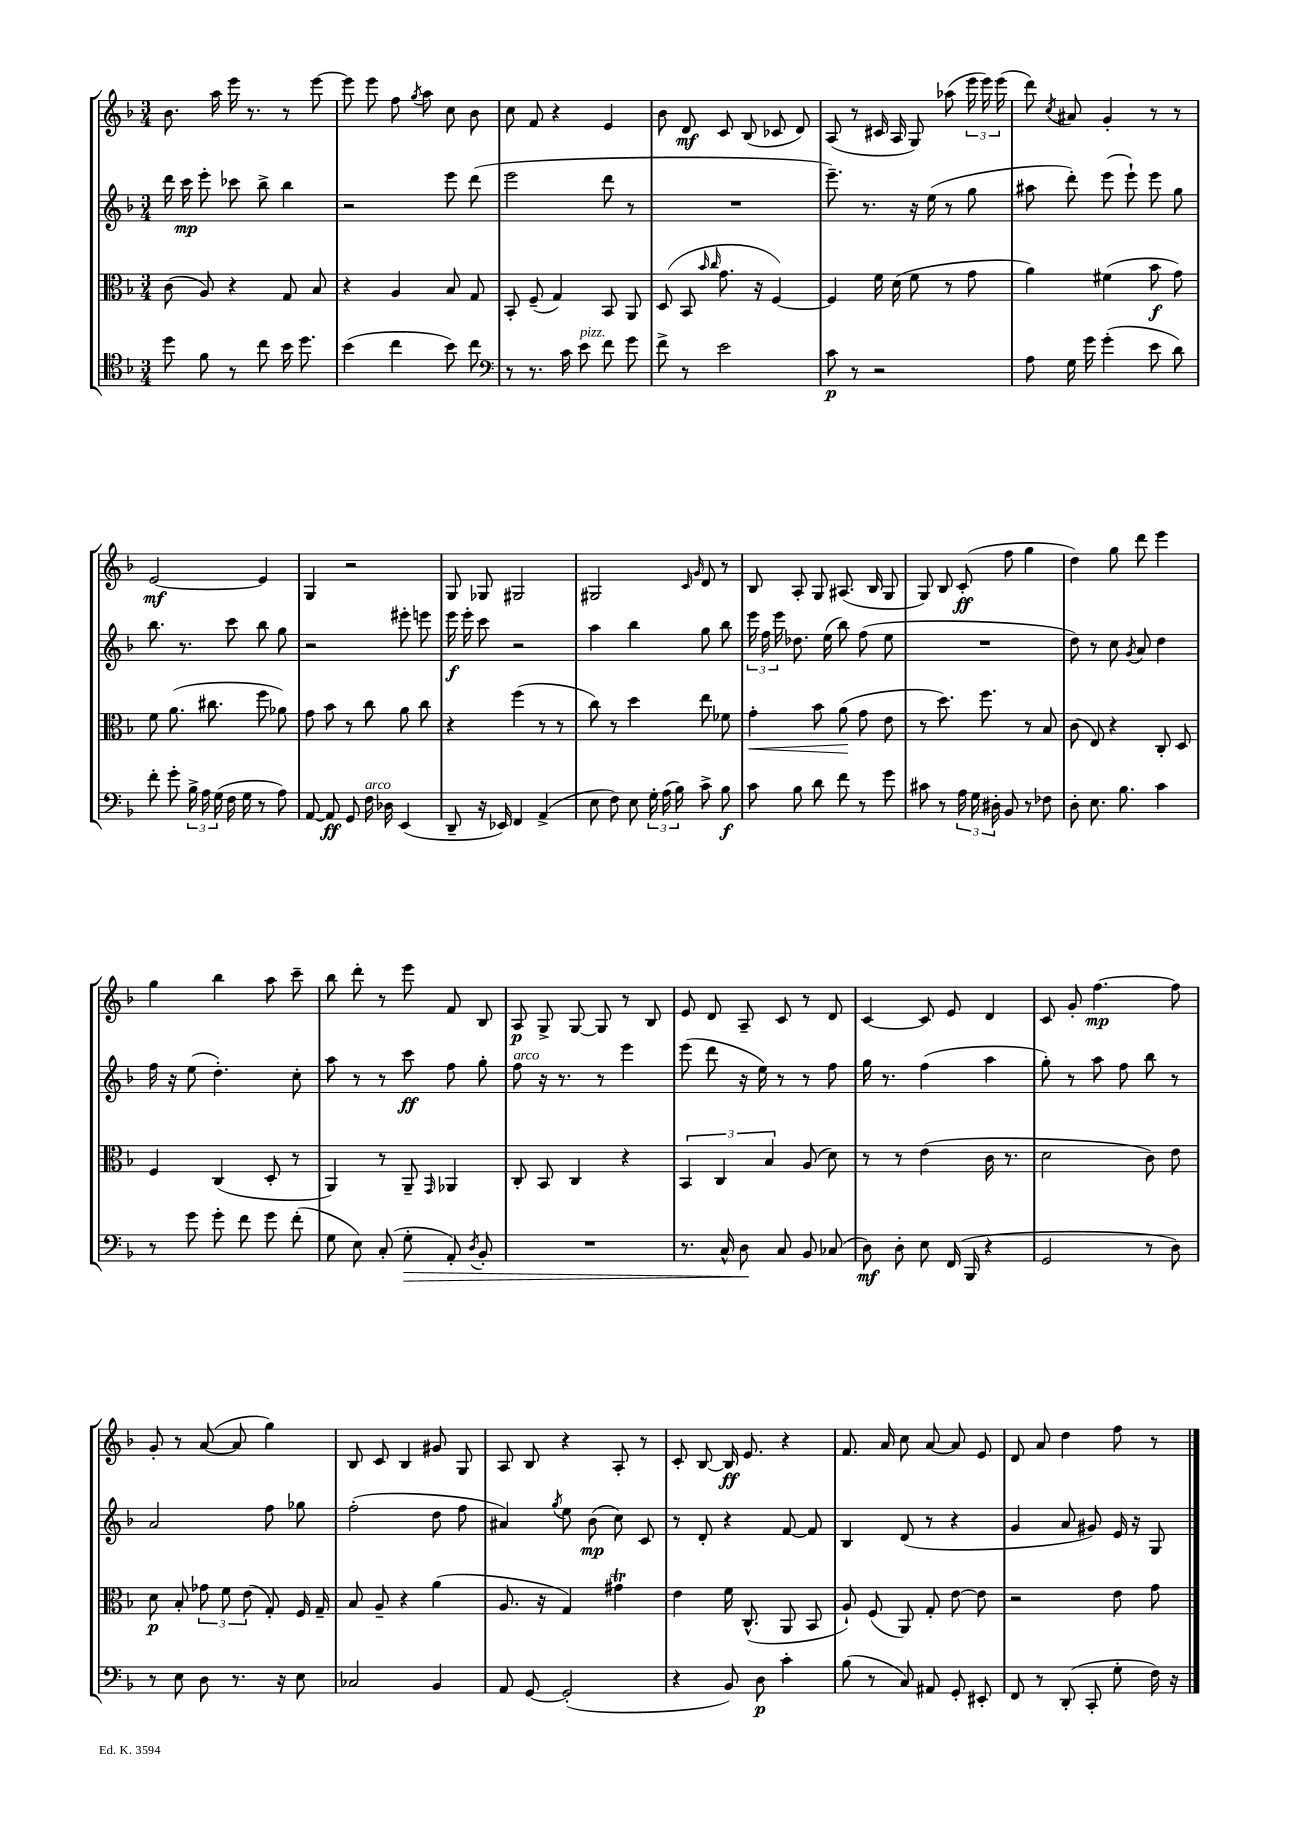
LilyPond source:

<<
\new StaffGroup <<
\new Staff = "s0" {
    \clef treble \key f \major \numericTimeSignature \time 3/4
    \autoBeamOff bes'8. a''16 e'''16 r8. r8 e'''8~ |
    e'''8 e'''8 f''8 \acciaccatura { g''8 } a''8 c''8 bes'8 |
    c''8 f'8 r4 e'4 |
    bes'8 d'8\mf c'8 bes8( ces'8 d'8) |
    a8( r8 cis'16 a16 g8) aes''8( \tuplet 3/2 { e'''16 e'''16) e'''16( } |
    d'''8) \acciaccatura { c''8 } ais'8 g'4-. r8 r8 |
    e'2~\mf e'4 |
    g4 r2 |
    g8 ges8 gis2 |
    gis2 \grace { c'16 g'16 } d'8 r8 |
    bes8 a8-. g8 ais8.( bes16 g8 |
    g8) bes8 c'8-.\ff( f''8 g''4 |
    d''4) g''8 d'''8 e'''4 |
    g''4 bes''4 a''8 c'''8-- |
    bes''8 d'''8-. r8 e'''8 f'8 bes8 |
    a8\p g8-> g8~ g8 r8 bes8 |
    e'8 d'8 a8-- c'8 r8 d'8 |
    c'4~ c'8 e'8 d'4 |
    c'8 g'8-. f''4.~\mp f''8 |
    g'8-. r8 a'8~( a'8 g''4) |
    bes8 c'8 bes4 gis'8 g8 |
    a8 bes8 r4 a8-. r8 |
    c'8-. bes8~ bes16\ff e'8. r4 |
    f'8. a'16 c''8 a'8~ a'8 e'8 |
    d'8 a'8 d''4 f''8 r8 \bar "|." |
}
\new Staff = "s1" {
    \clef treble \key f \major \numericTimeSignature \time 3/4
    \autoBeamOff d'''16 c'''16\mp e'''8-. ces'''8 bes''8-> bes''4 |
    r2 e'''8 d'''8( |
    e'''2 d'''8 r8 |
    R2. |
    e'''8.--) r8. r16 e''16( r8 g''8 |
    ais''8 d'''8-.) e'''8( e'''8-!) e'''8 g''8 |
    bes''8. r8. c'''8 bes''8 g''8 |
    r2 eis'''8-. e'''8 |
    e'''16\f e'''16-. c'''8 r2 |
    a''4 bes''4 g''8 bes''8 |
    \tuplet 3/2 { e'''16 f''16 e'''16 } des''8. e''16( bes''8) f''8( e''8 |
    R2. |
    d''8) r8 c''8 \acciaccatura { g'8 } a'8 d''4 |
    f''16 r16 e''8( d''4.-.) c''8-. |
    a''8 r8 r8 c'''8\ff f''8 g''8-. |
    f''8^\markup { \italic "arco" } r16 r8. r8 e'''4 |
    e'''8( d'''8 r16 e''16) r8 r8 f''8 |
    g''16 r8. f''4( a''4 |
    g''8-.) r8 a''8 f''8 bes''8 r8 |
    a'2 f''8 ges''8 |
    f''2-.( d''8 f''8 |
    ais'4) \acciaccatura { g''8 } e''8 bes'8\mp( c''8) c'8 |
    r8 d'8-. r4 f'8~ f'8 |
    bes4 d'8( r8 r4 |
    g'4 a'8 gis'8) e'16 r16 g8 \bar "|." |
}
\new Staff = "s2" {
    \clef alto \key f \major \numericTimeSignature \time 3/4
    \autoBeamOff c'8( a8) r4 g8 bes8 |
    r4 a4 bes8 g8 |
    bes,8-. f8--( g4) bes,8 a,8 |
    d8( bes,8 \grace { bes'16 c''16 } g'8. r16 f4~) |
    f4 f'16 d'16( f'8 r8 g'8 |
    a'4) fis'4( bes'8\f g'8) |
    f'8 a'8.( cis''8. f''8 aes'8) |
    g'8 bes'8 r8 c''8 a'8 c''8 |
    r4 f''4( r8 r8 |
    c''8) r8 d''4 e''8 fes'8 |
    g'4-.\< bes'8 a'8\!( g'8 e'8 |
    r8 d''8.) f''8. r8 bes8 |
    c'8( e8) r4 c8-. d8 |
    f4 c4( d8-. r8 |
    a,4) r8 a,8-- \grace { g,16 } aes,4 |
    c8-. bes,8 c4 r4 |
    \tuplet 3/2 { bes,4 c4 bes4 } a8( d'8) |
    r8 r8 e'4( c'16 r8. |
    d'2 c'8) e'8 |
    d'8\p bes8-. \tuplet 3/2 { ges'8 f'8 e'8( } g8-.) f16 g16-- |
    bes8 a8-- r4 a'4( |
    a8. r16 g4) gis'4\trill |
    e'4 f'16 c8.-^( a,8 bes,8 |
    a8-!) f8( a,8) g8-. e'8~ e'8 |
    r2 e'8 g'8 \bar "|." |
}
\new Staff = "s3" {
    \clef tenor \key f \major \numericTimeSignature \time 3/4
    \autoBeamOff d''8 f'8 r8 c''8 bes'16 d''8. |
    bes'4( c''4 bes'8) c''8 |
    \clef bass r8 r8. c'16 e'8^\markup { \italic "pizz." } f'8 g'8 |
    f'8-> r8 e'2 |
    c'8\p r8 r2 |
    a8 g16 g'16 g'4-.( e'8 d'8) |
    f'8-. g'8-. \tuplet 3/2 { bes16-> a16 g16( } f16 g16 r8 a8) |
    a,8~ a,8\ff g,8 f16^\markup { \italic "arco" } des16 e,4( |
    d,8-- r16 ees,16) f,4 a,4->( |
    e8 f8) e8 \tuplet 3/2 { g16-. a16( bes16) } c'8-> bes8\f |
    c'8 bes8 d'8 f'8 r8 g'8 |
    cis'8 r8 \tuplet 3/2 { a16 g16 dis16-. } bes,8 r8 fes8 |
    d8-. e8. bes8. c'4 |
    r8 g'8 g'8-. f'8 g'8 f'8-.( |
    g8 e8) c8-.( g8-.\> a,8-.) \acciaccatura { d8 } bes,8-. |
    R2. |
    r8. c16-^ d8\! c8 bes,8 ces8( |
    d8\mf) d8-. e8 f,16( bes,,16 r4 |
    g,2 r8 d8) |
    r8 e8 d8 r8. r16 e8 |
    ces2 bes,4 |
    a,8 g,8~ g,2-.( |
    r4 bes,8) d8\p c'4-. |
    bes8( r8 c8) ais,8 g,8-. eis,8-. |
    f,8 r8 d,8-.( c,8-. g8-. f16) r16 \bar "|." |
}
>>
>>
\layout { \context { \Score \remove "Bar_number_engraver" } }
